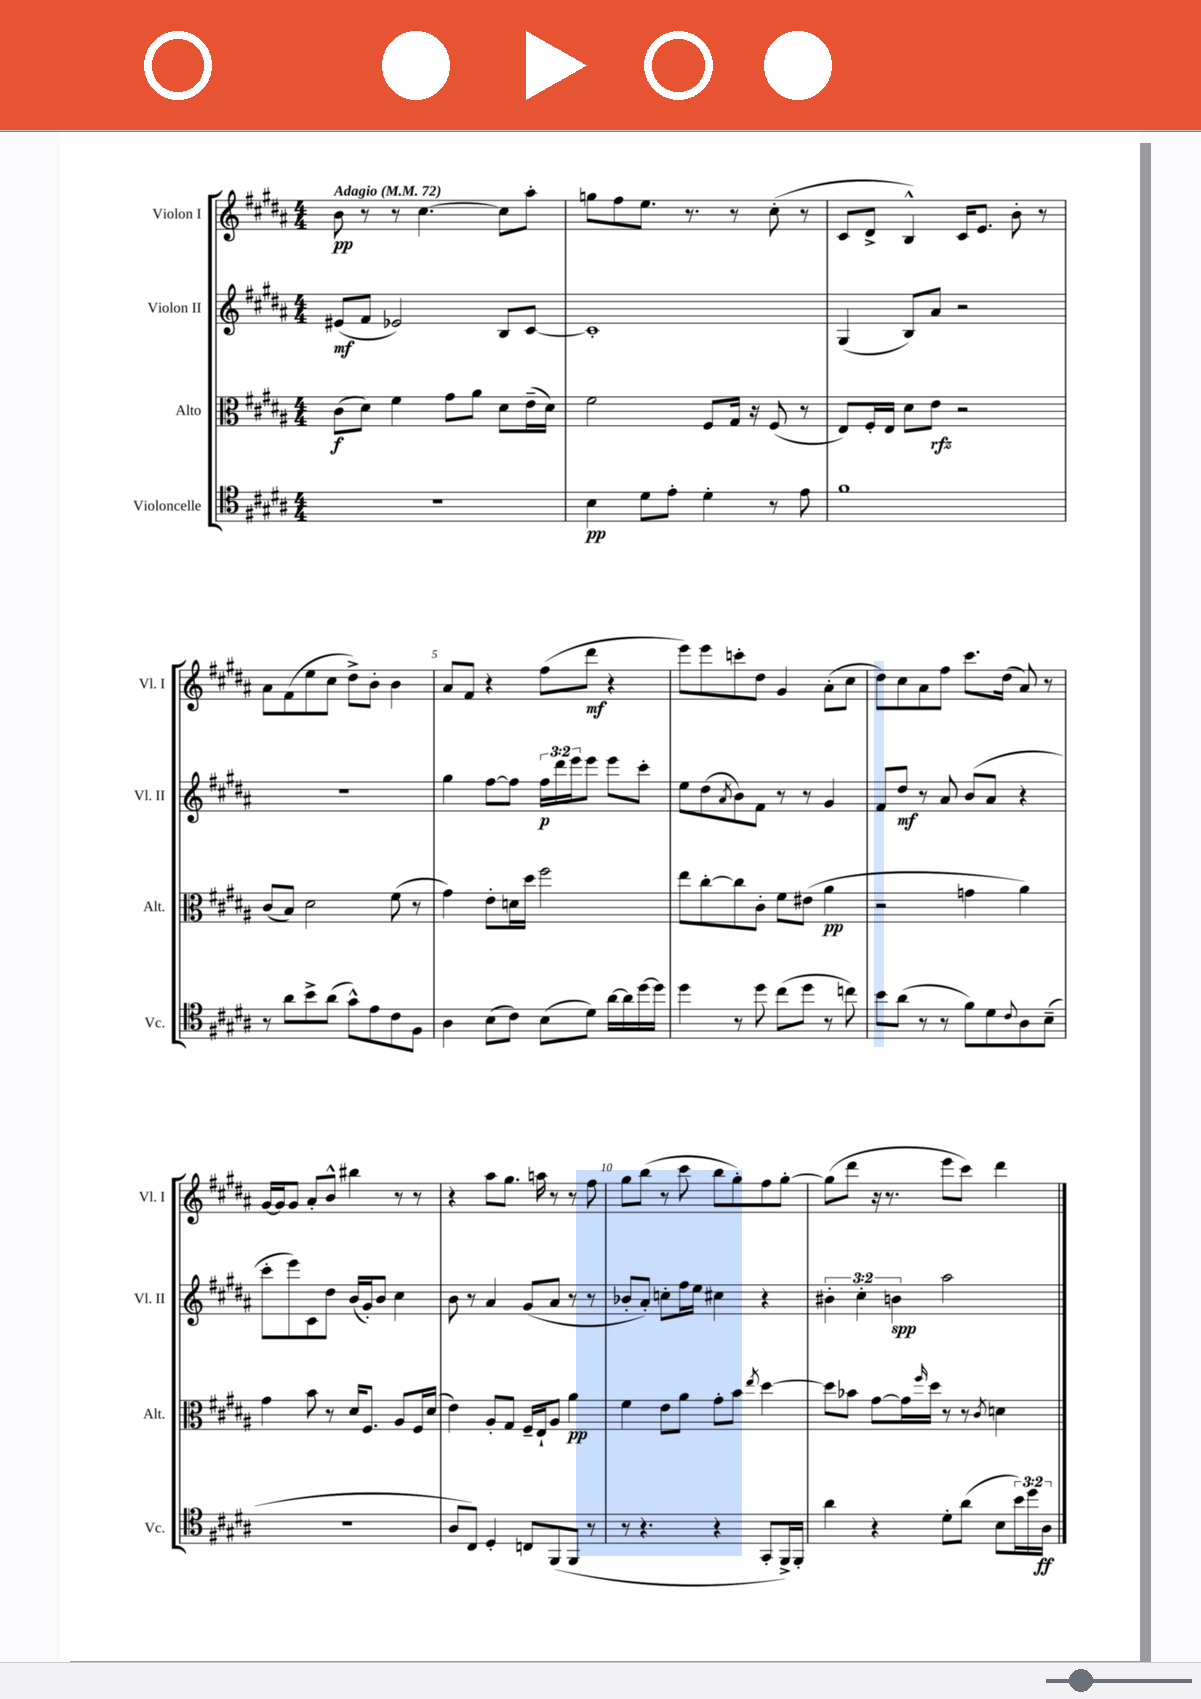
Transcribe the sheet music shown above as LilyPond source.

<<
\new StaffGroup <<
\new Staff = "s0" \with { instrumentName = "Violon I" shortInstrumentName = "Vl. I" } {
    \clef treble \key b \major \numericTimeSignature \time 4/4 \tempo "Adagio" 4 = 72
    b'8\pp r8 r8 cis''4.~ cis''8 ais''8-. |
    g''8 fis''8 e''8. r8. r8 cis''8-.( r8 |
    cis'8 dis'8-> b4-^) cis'16 e'8. b'8-. r8 |
    ais'8 fis'8( e''8 cis''8 dis''8->) b'8-. b'4 |
    ais'8 fis'8 r4 fis''8( dis'''8\mf r4 |
    e'''8) e'''8 c'''8-. dis''8 gis'4 ais'8-.( cis''8 |
    dis''8) cis''8 ais'8 fis''8 cis'''8. dis''16( ais'8) r8 |
    gis'16~ gis'16 gis'8 ais'8-. b'8-^ bis''4 r8 r8 |
    r4 ais''8 gis''8. a''16 r8 r8 fis''8 |
    gis''8 b''8( r8 cis'''8 b''8 gis''8-.) fis''8 gis''8~-. |
    gis''8( dis'''8 r16 r8. e'''8 cis'''8) dis'''4 \bar "|." |
}
\new Staff = "s1" \with { instrumentName = "Violon II" shortInstrumentName = "Vl. II" } {
    \clef treble \key b \major \numericTimeSignature \time 4/4 \override Staff.TupletNumber.text = #tuplet-number::calc-fraction-text
    eis'8\mf( fis'8 ees'2) b8 cis'8~ |
    cis'1-. |
    gis4( b8) ais'8 r2 |
    R1 |
    gis''4 fis''8~ fis''8 \tuplet 3/2 { fis''16\p dis'''16 e'''16 } e'''8 e'''8 cis'''8-. |
    e''8 dis''8( \acciaccatura { ais'8 } b'8) fis'8 r8 r8 gis'4 |
    fis'8 dis''8\mf r8 ais'8 b'8( ais'8 r4 |
    cis'''8-. e'''8) cis'8 dis''8 b'16( gis'16-.) b'8 cis''4 |
    b'8 r8 ais'4 gis'8( ais'8 r8 r8 |
    bes'8-. ais'8-.) c''8-. fis''16 e''16 cis''4 r4 |
    \tuplet 3/2 { bis'4-. cis''4-. b'4\spp } ais''2 \bar "|." |
}
\new Staff = "s2" \with { instrumentName = "Alto" shortInstrumentName = "Alt." } {
    \clef alto \key b \major \numericTimeSignature \time 4/4
    cis'8\f( dis'8) fis'4 gis'8 ais'8 dis'8 e'16--( dis'16) |
    fis'2 fis8 gis16 r16 fis8( r8 |
    e8) fis16-. e16 dis'8 e'8\rfz r2 |
    cis'8( b8) dis'2 fis'8( r8 |
    gis'4) e'8-. d'16 dis''16 fis''2 |
    e''8 cis''8~-. cis''8 cis'8-. fis'8 eis'8( ais'4\pp |
    r2 g'4 ais'4) |
    gis'4 b'8 r8 dis'16 fis8. ais8 fis16 dis'16( |
    e'4) ais8-. gis8 fis16-- e16-! ais8 ais'4\pp |
    fis'4 e'8 ais'8 gis'8-. b'8 \acciaccatura { e''8 } dis''4~ |
    dis''8 bes'8 gis'8~ gis'16 \grace { fis''16 } dis''16 r8 r8 \acciaccatura { cis'8 } d'4 \bar "|." |
}
\new Staff = "s3" \with { instrumentName = "Violoncelle" shortInstrumentName = "Vc." } {
    \clef tenor \key b \major \numericTimeSignature \time 4/4 \override Staff.TupletNumber.text = #tuplet-number::calc-fraction-text
    R1 |
    b4\pp dis'8 e'8-. dis'4-. r8 e'8 |
    fis'1 |
    r8 ais'8 b'8-> ais'8( gis'8-^) e'8 cis'8 fis8 |
    ais4 b8( cis'8) b8( dis'8) ais'16~ ais'16 dis''16~ dis''16 |
    dis''4 r8 dis''8 cis''8( dis''8 r8 c''8) |
    b'8 ais'8( r8 r8 fis'8) dis'8 \appoggiatura { cis'8 } ais8 b8--( |
    R1 |
    ais8 cis8) dis4-. c8 fis,8( fis,8 r8 |
    r8 r4. r4 gis,8-. fis,16->) fis,16-. |
    ais'4 r4 dis'8-. ais'8( b8 \tuplet 3/2 { b'16) dis''16 ais16\ff } \bar "|." |
}
>>
>>
\layout { \context { \Score \override BarNumber.break-visibility = ##(#f #t #t) barNumberVisibility = #(every-nth-bar-number-visible 5) } }
